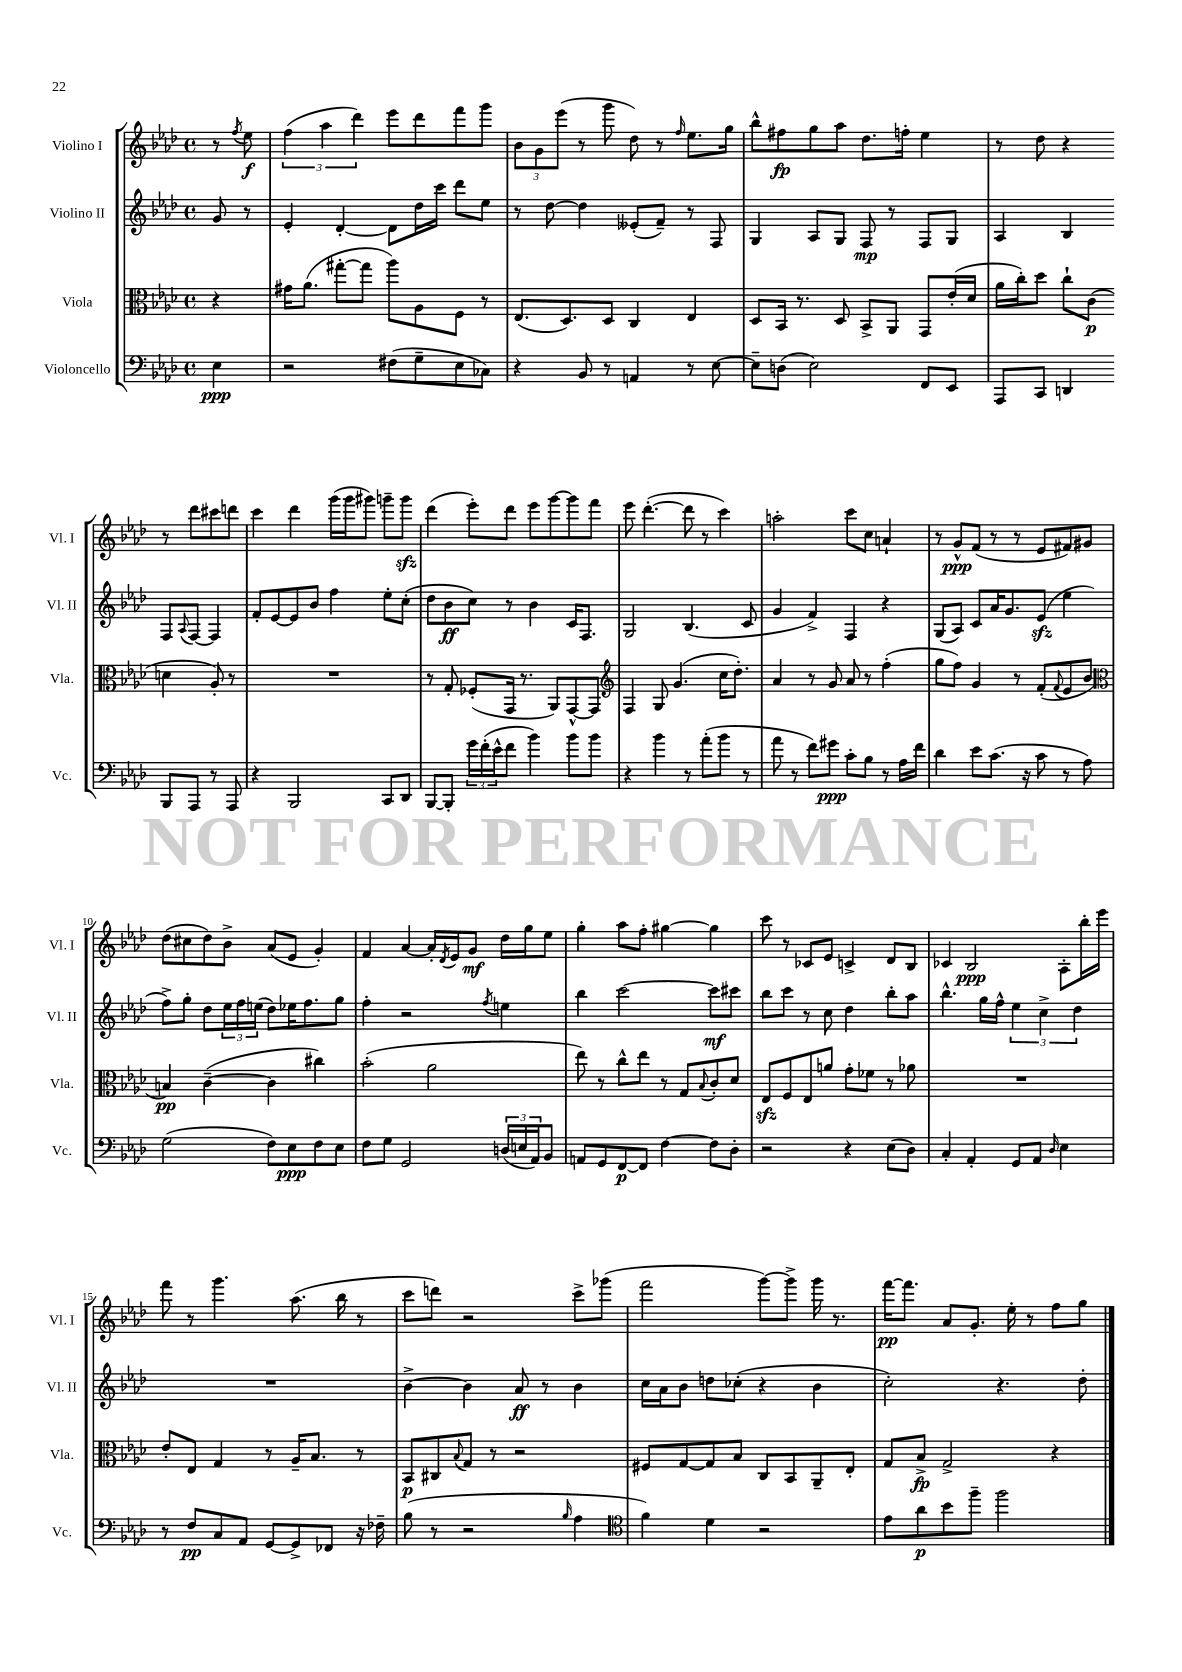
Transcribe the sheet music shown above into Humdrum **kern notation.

**kern	**kern	**kern	**kern
*staff4	*staff3	*staff2	*staff1
*clefF4	*clefC3	*clefG2	*clefG2
*k[b-e-a-d-]	*k[b-e-a-d-]	*k[b-e-a-d-]	*k[b-e-a-d-]
*M4/4	*M4/4	*M4/4	*M4/4
*met(c)	*met(c)	*met(c)	*met(c)
4E-	4r	8g	8r
.	.	.	8qff
.	.	8r	8ee-
=	=	=	=
2r	16g#	4e-'	(6ff
.	(8.a-	.	.
.	.	.	6aa-
.	[8gg#'	[4d-'	.
.	.	.	6ddd-)
.	8gg#]	.	.
(8F#	8aa-)	8d-]	8eee-
8G~	8A-	16dd-	8ddd-
.	.	16ccc	.
8E-	8F	8ddd-	8fff
8C-)	8r	8ee-	8ggg
=	=	=	=
4r	(8.E-	8r	12b-
.	.	.	12g
.	.	[8dd-	.
.	.	.	(12eee-
.	8.D-)	.	.
8BB-	.	4dd-]	8r
8r	8D-	.	8ggg
4AA	4C	(8e--'	8dd-)
.	.	8f~)	8r
.	.	.	16qqff
8r	4E-	8r	8.ee-
[8E-	.	8F	.
.	.	.	16gg
=	=	=	=
8E-~]	8D-	4G	8bb-^^
(8D	16BB-	.	8ff#
.	8.r	.	.
2E-)	.	8A-	8gg
.	8D-	8G	8aa-
.	8BB-^	8F	8.dd-
.	8AA-	8r	.
.	.	.	16ff'
8FF	8GG	8F	4ee-
8EE-	(16e-'	8G	.
.	16d-	.	.
=	=	=	=
8AAA-	16a-	4A-	8r
.	16cc')	.	.
8CC	8dd-	.	8dd-
4DD	8cc`	4B-	4r
.	(8c	.	.
8BBB-	4d	8F	8r
.	.	8qqA-	.
8AAA-	.	[8F	8ddd-
8r	8A-')	4F]	8ccc#
8AAA-	8r	.	8ddd
=	=	=	=
4r	1r	8f'	4ccc
.	.	[8e-	.
2BBB-	.	8e-]	4ddd-
.	.	8b-	.
.	.	4ff	(16ggg
.	.	.	16ggg
.	.	.	8ggg#)
8CC	.	8ee-'	8ggg~
8DD-	.	(8cc'	8ggg
=	=	=	=
[8BBB-	8r	8dd-	(4ddd-
8BBB-']	8G'	8b-	.
24g	(8F-'	8cc)	8eee-')
(24f'	.	.	.
24e-^^	.	.	.
8f	16GG	8r	8ddd-
.	8.r	.	.
4b-)	.	4b-	8eee-
.	8AA-)	.	[8ggg
8b-	[8GG^^	16c	8ggg]
.	.	8.F	.
8b-	8GG]	.	8fff
=	=	=	=
*	*clefG2	*	*
4r	4F	2G	8eee-
.	.	.	([4.ddd-'
4b-	8G	.	.
.	(4.g	.	.
8r	.	(4.B-	8ddd-]
(8a-'	.	.	8r
8b-	16cc	.	4ccc)
.	8.dd-')	.	.
8r	.	8c	.
=	=	=	=
8a-	4a-	4g	2aa'
8r	.	.	.
8f)	8r	4f^)	.
8g#	8g	.	.
8c'	8a-	4F	8ccc
8B-	8r	.	8cc
8r	(4ff'	4r	4a`
16A-	.	.	.
16f	.	.	.
=	=	=	=
4d-	8gg	(8G	8r
.	8ff)	8A-)	8g^^
8e-	4g	8c	(8f
(8.c	.	16a-	8r
.	.	8.g	.
.	8r	.	8r
16r	.	.	.
8c	(8f'	(8e-	8e-
.	8qqf	.	.
8r	8e-	4ee-	8f#)
8A-)	8b-	.	8g#
=	=	=	=
*	*clefC3	*	*
(2G	4B)	8ff^)	(8dd-
.	.	8gg'	8cc#
.	([4c~	8dd-	8dd-)
.	.	24ee-	8b-^
.	.	24ff	.
.	.	(24ee	.
8F)	4c]	8dd-)	(8a-
8E-	.	16ee-	8e-
.	.	8.ff	.
8F	4cc#)	.	4g')
8E-	.	8gg	.
=	=	=	=
8F	(2b-'	4ff'	4f
8G	.	.	.
2GG	.	2r	[4a-
.	2a-	.	16a-']
.	.	.	8qd-
.	.	.	16e-
.	.	.	8g
.	.	8qff	.
(24D	.	4ee	16dd-
24E	.	.	.
.	.	.	16gg
24AA-)	.	.	.
8BB-	.	.	8ee-
=	=	=	=
8AA	8ee-)	4bb-	4gg'
8GG	8r	.	.
[8FF	8cc^^	[2ccc	8aa-
8FF]	8ee-	.	8ff'
[4F	8r	.	[4gg#
.	8G	.	.
.	8qqB-	.	.
8F]	8c'	8ccc]	4gg#]
8D-'	8d-	8ccc#	.
=	=	=	=
2r	8E-	8bb-	8ccc
.	8F	8ccc	8r
.	8E-	8r	8c-
.	8a	8cc	8e-
4r	8g'	4dd-	4c^
.	8f-	.	.
(8E-	8r	8bb-'	8d-
8D-)	8a-	8aa-	8B-
=	=	=	=
4C'	1r	4.bb-^^	4c-
4AA-'	.	.	2B-
.	.	16gg	.
.	.	16ff^^	.
8GG	.	6ee-	.
8AA-	.	.	.
.	.	6cc^	.
16qqD-	.	.	.
4E-	.	.	8A-'
.	.	6dd-	.
.	.	.	16bb-'
.	.	.	16eee-
=	=	=	=
8r	8e-'	1r	8fff
8F	8E-	.	8r
8C	4G	.	4.ggg
8AA-	.	.	.
[8GG	8r	.	.
8GG^]	16A-~	.	(8.aa-
.	8.B-	.	.
8FF-	.	.	.
.	.	.	16bb-
16r	8r	.	8r
16F-~	.	.	.
=	=	=	=
(8B-	8BB-	[4b-^	8ccc
8r	8C#	.	8ddd)
.	8qqB-	.	.
2r	8G	4b-]	2r
.	8r	.	.
.	2r	8a-	.
.	.	8r	.
16qqB-	.	.	.
4A-	.	4b-	8ccc^
.	.	.	(8ggg-
=	=	=	=
*clefC4	*	*	*
4f)	8F#	16cc	2fff
.	.	16a-	.
.	[8G	8b-	.
4d-	8G]	8dd	.
.	8B-	(8cc-'	.
2r	8C	4r	[8ggg)
.	8BB-	.	8ggg^]
.	8AA-~	4b-	16ggg
.	.	.	8.r
.	8E-'	.	.
=	=	=	=
8e-	8G	2cc')	[16fff
.	.	.	8.fff]
8a-	8B-^	.	.
8b-	2G^	.	8a-
8ff~	.	.	8.g'
2ff	.	4.r	.
.	.	.	16ee-'
.	.	.	8r
.	4r	.	8ff
.	.	8dd-'	8gg
==	==	==	==
*-	*-	*-	*-
